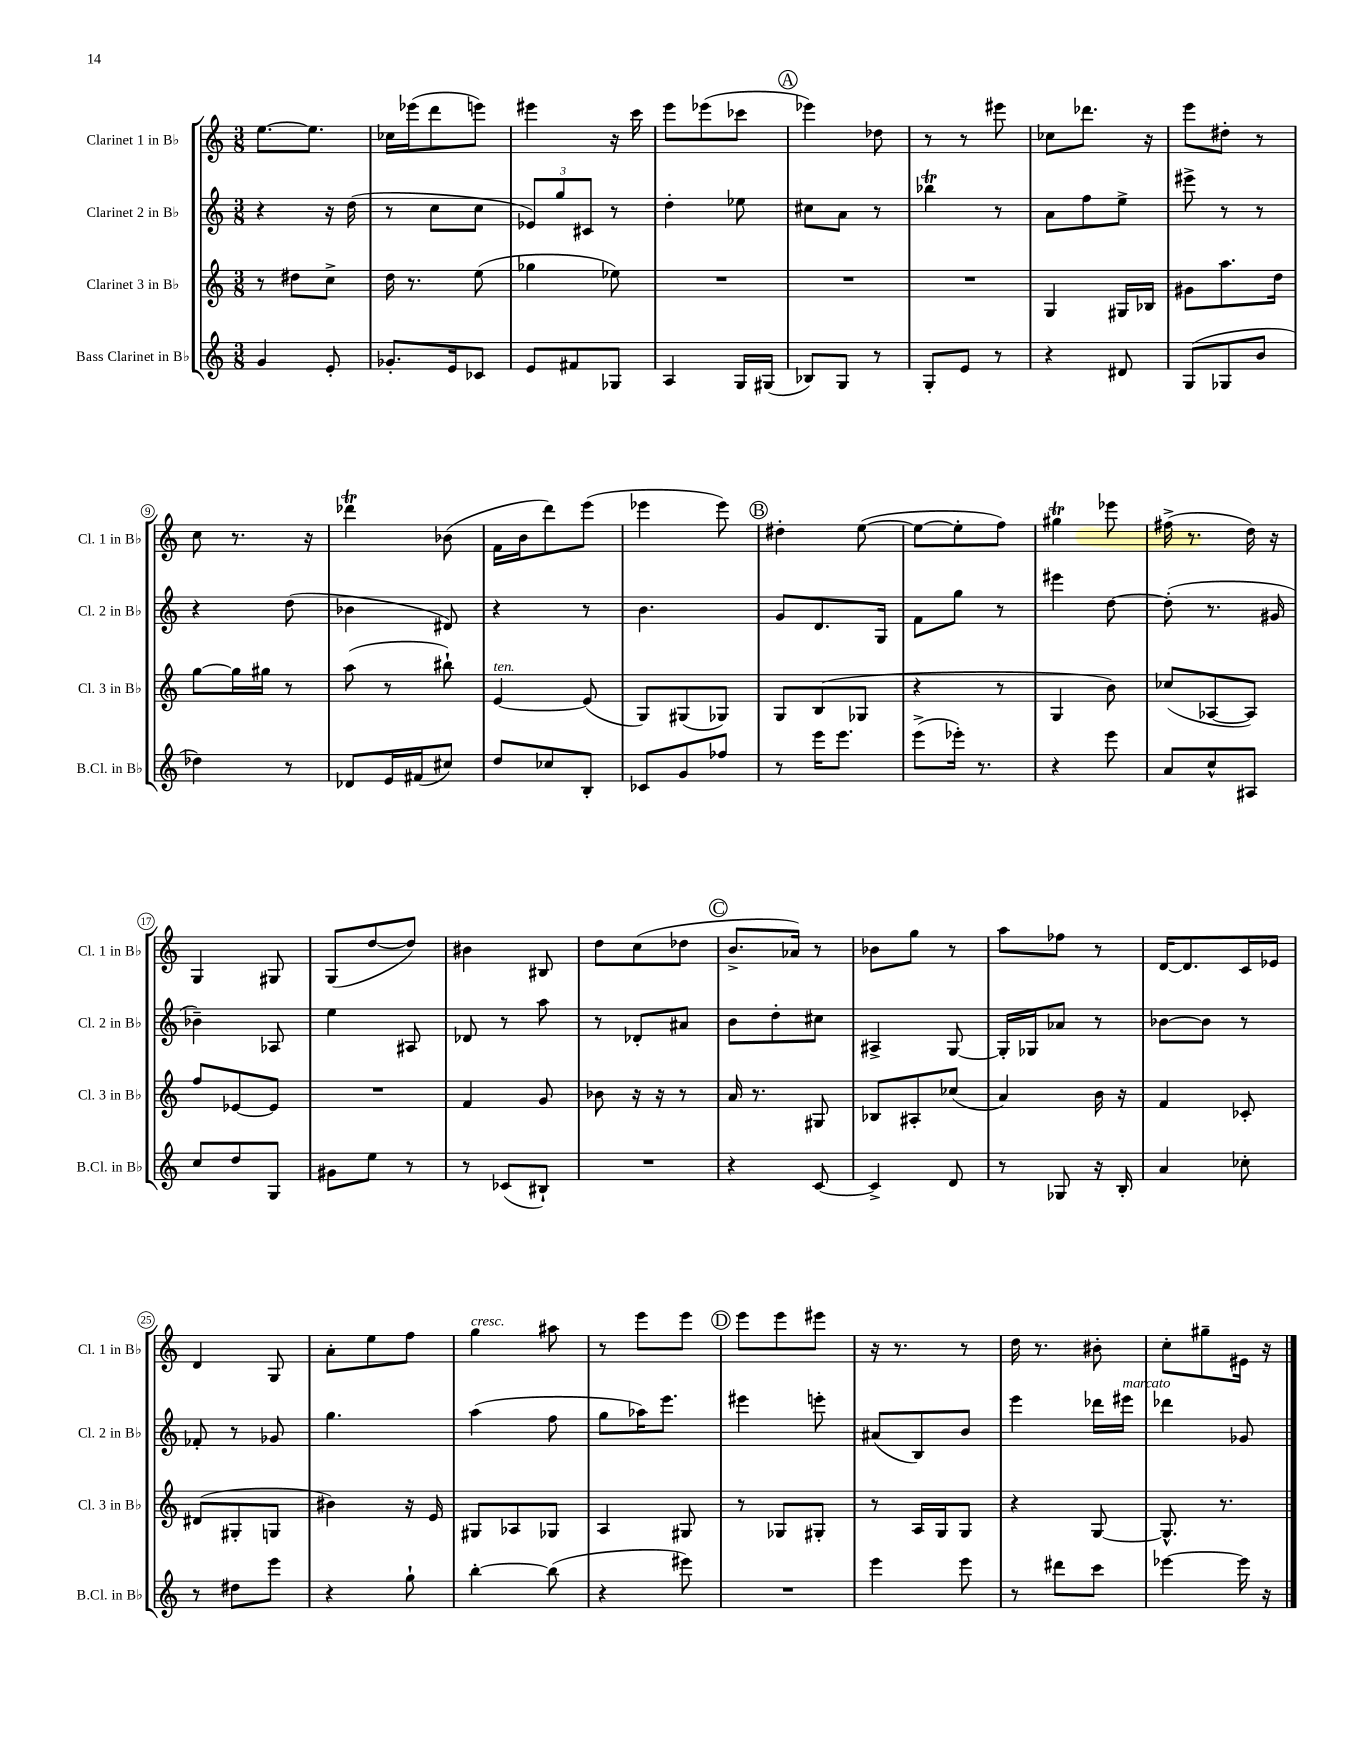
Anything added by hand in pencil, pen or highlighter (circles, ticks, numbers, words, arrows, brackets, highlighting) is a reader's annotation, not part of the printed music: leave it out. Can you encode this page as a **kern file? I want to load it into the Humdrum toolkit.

**kern	**kern	**kern	**kern
*staff4	*staff3	*staff2	*staff1
*clefG2	*clefG2	*clefG2	*clefG2
*k[]	*k[]	*k[]	*k[]
*M3/8	*M3/8	*M3/8	*M3/8
4g/	8r	4r	[8.ee\L
.	8dd#\L	.	.
.	.	.	8.ee\]J
8e'/	8cc^\J	16r	.
.	.	(16dd\	.
=	=	=	=
8.g-'/L	16dd\	8r	16cc-\LL
.	8.r	.	(16eee-\J
.	.	8cc\L	8ddd\
16e/k	.	.	.
8c-/J	(8ee\	8cc\J	8eee\J)
=	=	=	=
8e/L	4gg-\	12e-/L)	4eee#\
.	.	12gg/	.
8f#/	.	.	.
.	.	12c#/J	.
8G-/J	8ee-\)	8r	16r
.	.	.	16ccc\
=	=	=	=
4A/	4.r	4dd'\	8eee\L
.	.	.	(8eee-\
16G/LL	.	8ee-\	8ccc-\J
(16G#/JJ	.	.	.
=	=	=	=
8B-/L)	4.r	8cc#\L	4eee-\)
8G/J	.	8a\J	.
8r	.	8r	8dd-\
=	=	=	=
8G'/L	4.r	4bb-\	8r
8e/J	.	.	8r
8r	.	8r	8eee#\
=	=	=	=
4r	4G/	8a\L	8cc-\L
.	.	8ff\	8.ddd-\J
8d#/	16G#/LL	8ee^\J	.
.	16B-/JJ	.	16r
=	=	=	=
(8G/L	8g#\L	8eee#^\	8eee\L
8G-/	8.aa\	8r	8dd#'\J
8b/J	.	8r	8r
.	16dd\Jk	.	.
=	=	=	=
4dd-\)	[8gg\L	4r	8cc\
.	16gg\]L	.	8.r
.	16gg#\JJ	.	.
8r	8r	(8dd\	.
.	.	.	16r
=	=	=	=
8d-/L	(8aa\	4b-\	4ddd-\
16e/L	8r	.	.
(16f#/J	.	.	.
8cc#/J)	8bb#`\)	8d#/)	(8b-\
=	=	=	=
8dd/L	[4e/	4r	16f\LL
.	.	.	16b\J
8cc-/	.	.	8ddd\)
8B'/J	(8e/]	8r	(8eee\J
=	=	=	=
8c-/L	8G/L)	4.b\	4eee-\
8g/	(8G#/	.	.
8ff-/J	8G-/J)	.	8eee-\)
=	=	=	=
8r	8G/L	8g/L	4dd#'\
16eee\LK	(8B/	8.d/	.
8.eee\J	.	.	.
.	8G-/J	.	([8ee\
.	.	16G/Jk	.
=	=	=	=
(8eee^\L	4r	8f\L	8ee\_L
16eee-'\Jk)	.	8gg\J	8ee'\]
8.r	.	.	.
.	8r	8r	8ff\J)
=	=	=	=
4r	4G/	4eee#\	4gg#\
8eee\	8b\)	[8dd\	8eee-\
=	=	=	=
8a/L	(8cc-/L	(8dd'\]	(16ff#^\
.	.	.	8.r
8cc^^/	[8A-/	8.r	.
8A#/J	8A-/]J)	.	16dd\)
.	.	16g#/	16r
=	=	=	=
8cc/L	8ff/L	4b-~\)	4G/
8dd/	[8e-/	.	.
8G/J	8e-/]J	8A-/	8G#/
=	=	=	=
8g#\L	4.r	4ee\	(8G/L
8ee\J	.	.	[8dd/
8r	.	8A#/	8dd/]J)
=	=	=	=
8r	4f/	8d-/	4b#\
(8c-/L	.	8r	.
8B#`/J)	8g/	8aa\	8B#/
=	=	=	=
4.r	8b-\	8r	8dd\L
.	16r	8d-'/L	(8cc\
.	16r	.	.
.	8r	8a#/J	8dd-\J
=	=	=	=
4r	16a/	8b\L	8.b^/L
.	8.r	.	.
.	.	8dd'\	.
.	.	.	16a-/Jk)
[8c/	8G#/	8cc#\J	8r
=	=	=	=
4c^/]	8B-/L	4A#^/	8b-\L
.	8A#'/	.	8gg\J
8d/	(8cc-/J	[8G/	8r
=	=	=	=
8r	4a/)	16G'/]LL	8aa\L
.	.	16G-/J	.
8G-/	.	8a-/J	8ff-\J
16r	16b\	8r	8r
16B'/	16r	.	.
=	=	=	=
4a/	4f/	[8b-\L	[16d/LK
.	.	.	8.d/]
.	.	8b-\]J	.
8cc-'\	8c-'/	8r	16c/L
.	.	.	16e-/JJ
=	=	=	=
8r	(8d#/L	8f-'/	4d/
8dd#\L	8G#'/	8r	.
8eee\J	8G/J	8g-/	8G/
=	=	=	=
4r	4b#\)	4.gg\	8a'\L
.	.	.	8ee\
8gg`\	16r	.	8ff\J
.	16e/	.	.
=	=	=	=
[4bb'\	8G#/L	(4aa\	4gg\
.	8A-/	.	.
(8bb\]	8G-/J	8ff\	8aa#\
=	=	=	=
4r	4A/	8gg\L	8r
.	.	16aa-\K)	8eee\L
.	.	8.eee\J	.
8eee#\)	8G#/	.	8eee\J
=	=	=	=
4.r	8r	4eee#\	8eee\L
.	8G-/L	.	8eee\
.	8G#'/J	8eee'\	8eee#\J
=	=	=	=
4eee\	8r	(8a#/L	16r
.	.	.	8.r
.	16A/LL	8B/)	.
.	16G/J	.	.
8eee\	8G/J	8b/J	8r
=	=	=	=
8r	4r	4eee\	16dd\
.	.	.	8.r
8ddd#\L	.	.	.
8ccc\J	[8G/	16ddd-\LL	8b#'\
.	.	16eee#\JJ	.
=	=	=	=
[4eee-\	8.G^^/]	4ddd-\	8cc'\L
.	.	.	8gg#~\
.	8.r	.	.
16eee-\]	.	8g-/	16e#\Jk
16r	.	.	16r
==	==	==	==
*-	*-	*-	*-
